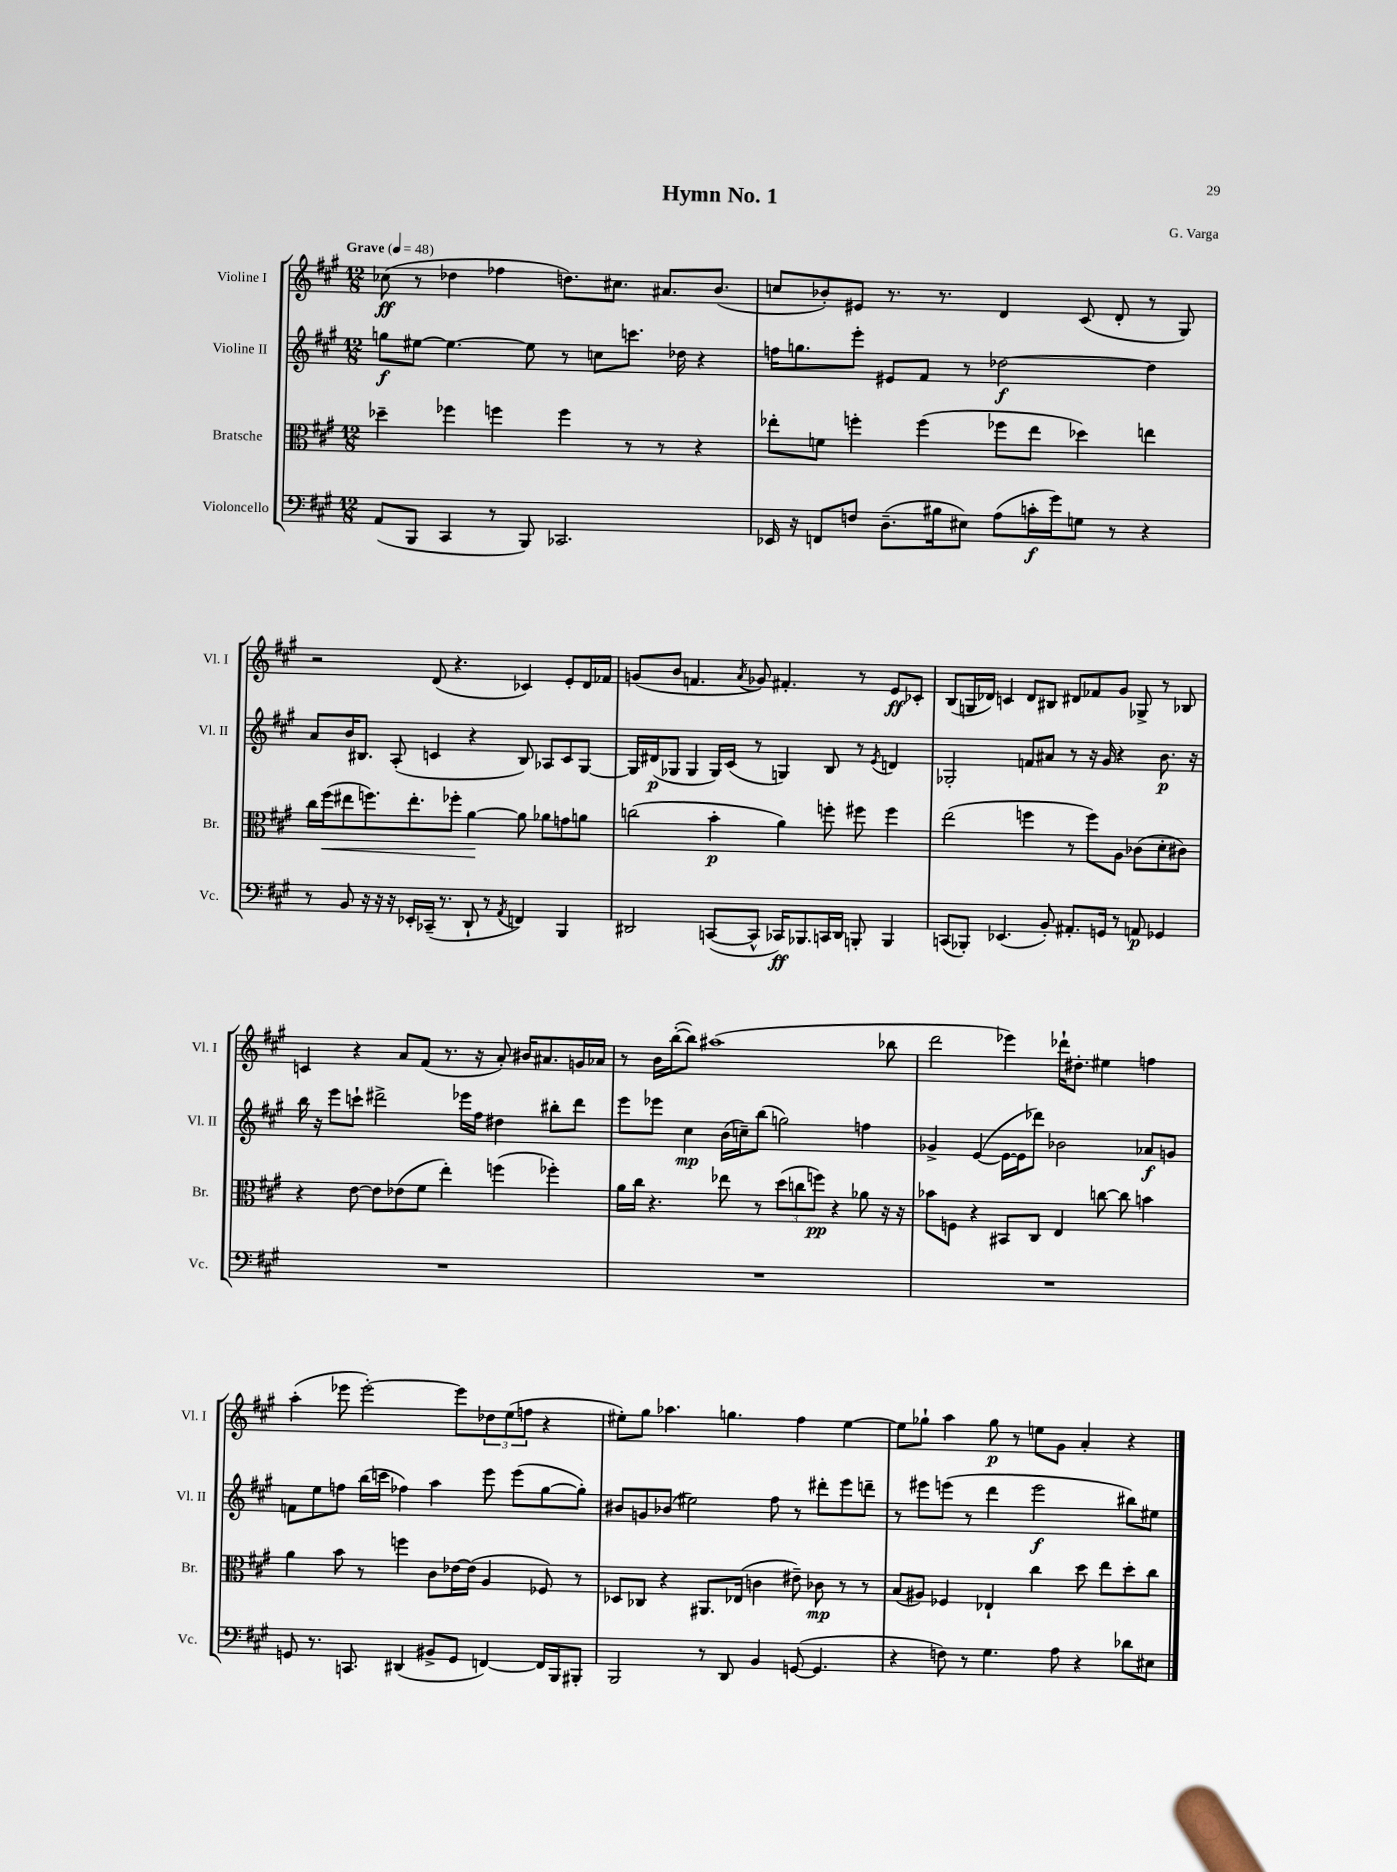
\header { title = "Hymn No. 1" composer = "G. Varga" }
<<
\new StaffGroup <<
\new Staff = "s0" \with { instrumentName = "Violine I" shortInstrumentName = "Vl. I" } {
    \clef treble \key a \major \numericTimeSignature \time 12/8 \tempo "Grave" 4 = 48
    ces''8\ff( r8 des''4 fes''4 d''8.) cis''8. ais'8. b'8.( |
    c''8 bes'8-.) eis'8 r8. r8. d'4 cis'8( d'8-. r8 gis8) |
    r2 d'8( r4. ces'4) e'8-. d'16 fes'16 |
    g'8( b'8 f'4. \acciaccatura { a'8 } ges'8) fis'4.-. r8 e'8\ff ces'8-. |
    b8( g16 des'16) c'4 des'8 bis8 dis'8 fes'8 gis'8 ges8-> r8 bes8 |
    c'4 r4 a'8 fis'8( r8. r16 a'8-.) bis'16 ais'8. g'16 aes'16 |
    r8 b'16 b''16~-.( b''8) ais''1( bes''8 |
    d'''2 ees'''4) des'''16-! dis''8.-. eis''4 f''4 |
    a''4-.( ees'''8 ees'''2~-.) ees'''8 \tuplet 3/2 { des''8 e''8( f''8 } r4 |
    eis''8-.) gis''8 aes''4. g''4. fis''4 eis''4~ |
    eis''8 ges''8-! a''4 ges''8\p r8 e''8 gis'8 a'4-. r4 \bar "|." |
}
\new Staff = "s1" \with { instrumentName = "Violine II" shortInstrumentName = "Vl. II" } {
    \clef treble \key a \major \numericTimeSignature \time 12/8
    g''8\f eis''8~ eis''4.~ eis''8 r8 c''8 c'''8. des''16 r4 |
    f''16 g''8. e'''8-. eis'8 fis'8 r8 des''2~\f des''4 |
    a'8 b'16 bis8. a8-.( c'4 r4 bis8) aes8 c'8 gis8~ |
    gis16 dis'16\p( ges8 ges4 ges16) cis'16( r8 g4) b8 r8 \acciaccatura { e'8 } d'4 |
    ges2-. f'8 ais'8 r8 r16 gis'16 r4 b'8.\p r16 |
    b''16 r16 e'''8 c'''8-! dis'''2-> ees'''16 fis''16 dis''4 bis''8-. dis'''8 |
    e'''8 ees'''8 cis''4\mp b'16( c''16--) b''8( g''2) f''4 |
    ges'4-> e'4~( e'16~ e'16 des'''8) bes'2 aes'8\f g'8 |
    f'8 e''8 f''8 b''16( c'''16 fes''4) a''4 e'''8 e'''8( gis''8~ gis''8-.) |
    bis'8 g'8 bes'8( eis''2) fis''8 r8 dis'''8-. e'''8 d'''8-- |
    r8 eis'''8 e'''8( r8 d'''4 e'''2\f bis''8) eis''8 \bar "|." |
}
\new Staff = "s2" \with { instrumentName = "Bratsche" shortInstrumentName = "Br." } {
    \clef alto \key a \major \numericTimeSignature \time 12/8
    des''4-- fes''4 f''4 f''4 r8 r8 r4 |
    ees''8-. f'8 f''4-. f''4( fes''8 ees''8 des''4) e''4 |
    cis''16 fis''16\<( eis''8 f''8.) eis''8.-. fes''8-. a'4~\! a'8 aes'8 g'8 a'8 |
    c''2( b'4-.\p a'4) f''8-. fis''8 fis''4 |
    e''2( f''4 r8 f''8) a8 ces'8( d'8-. cis'8) |
    r4 e'8~ e'8 ees'8( fis'8 e''4-.) f''4( fes''4-.) |
    a'16 cis''16 r4. ees''8 r8 \tuplet 3/2 { d''8( c''8 f''8\pp) } r4 aes'8 r16 r16 |
    bes'8 f8 r4 bis,8 cis8 e4 c''8~ c''8 b'4 |
    a'4 b'8 r8 f''4 cis'8 ees'16~ ees'16( a4 fes8) r8 |
    des8 ces8 r4 ais,8. ees16( c'4 eis'8--) ces'8\mp r8 r8 |
    b8( ais8) fes4 ees4-! cis''4 d''8 e''8 d''8-. cis''8 \bar "|." |
}
\new Staff = "s3" \with { instrumentName = "Violoncello" shortInstrumentName = "Vc." } {
    \clef bass \key a \major \numericTimeSignature \time 12/8
    a,8( b,,8 cis,4 r8 b,,8) ces,2. |
    ees,16 r16 f,8 f8 d8.--( bis16 eis8) a8( c'16-.\f gis'16) g8 r8 r4 |
    r8 b,8 r16 r16 r16 ees,16-. ces,16--( r8. d,8-! r8 \acciaccatura { a,8 } f,4) b,,4 |
    dis,2 c,8~( c,8-^ ces,16\ff) bes,,8. c,16 dis,16 b,,8-. b,,4 |
    c,8( bes,,8-.) ees,4.( b,8-.) ais,8.-. g,16 r8 a,8\p ges,4 |
    R1. |
    R1. |
    R1. |
    g,8 r8. c,8. dis,4( bis,8-> g,8 f,4~) f,16 b,,16 bis,,8-. |
    b,,2 r8 d,8 b,4 g,8~( g,4. |
    r4 f8) r8 gis4. a8 r4 des'8 eis8 \bar "|." |
}
>>
>>
\layout { \context { \Score \remove "Bar_number_engraver" } }
